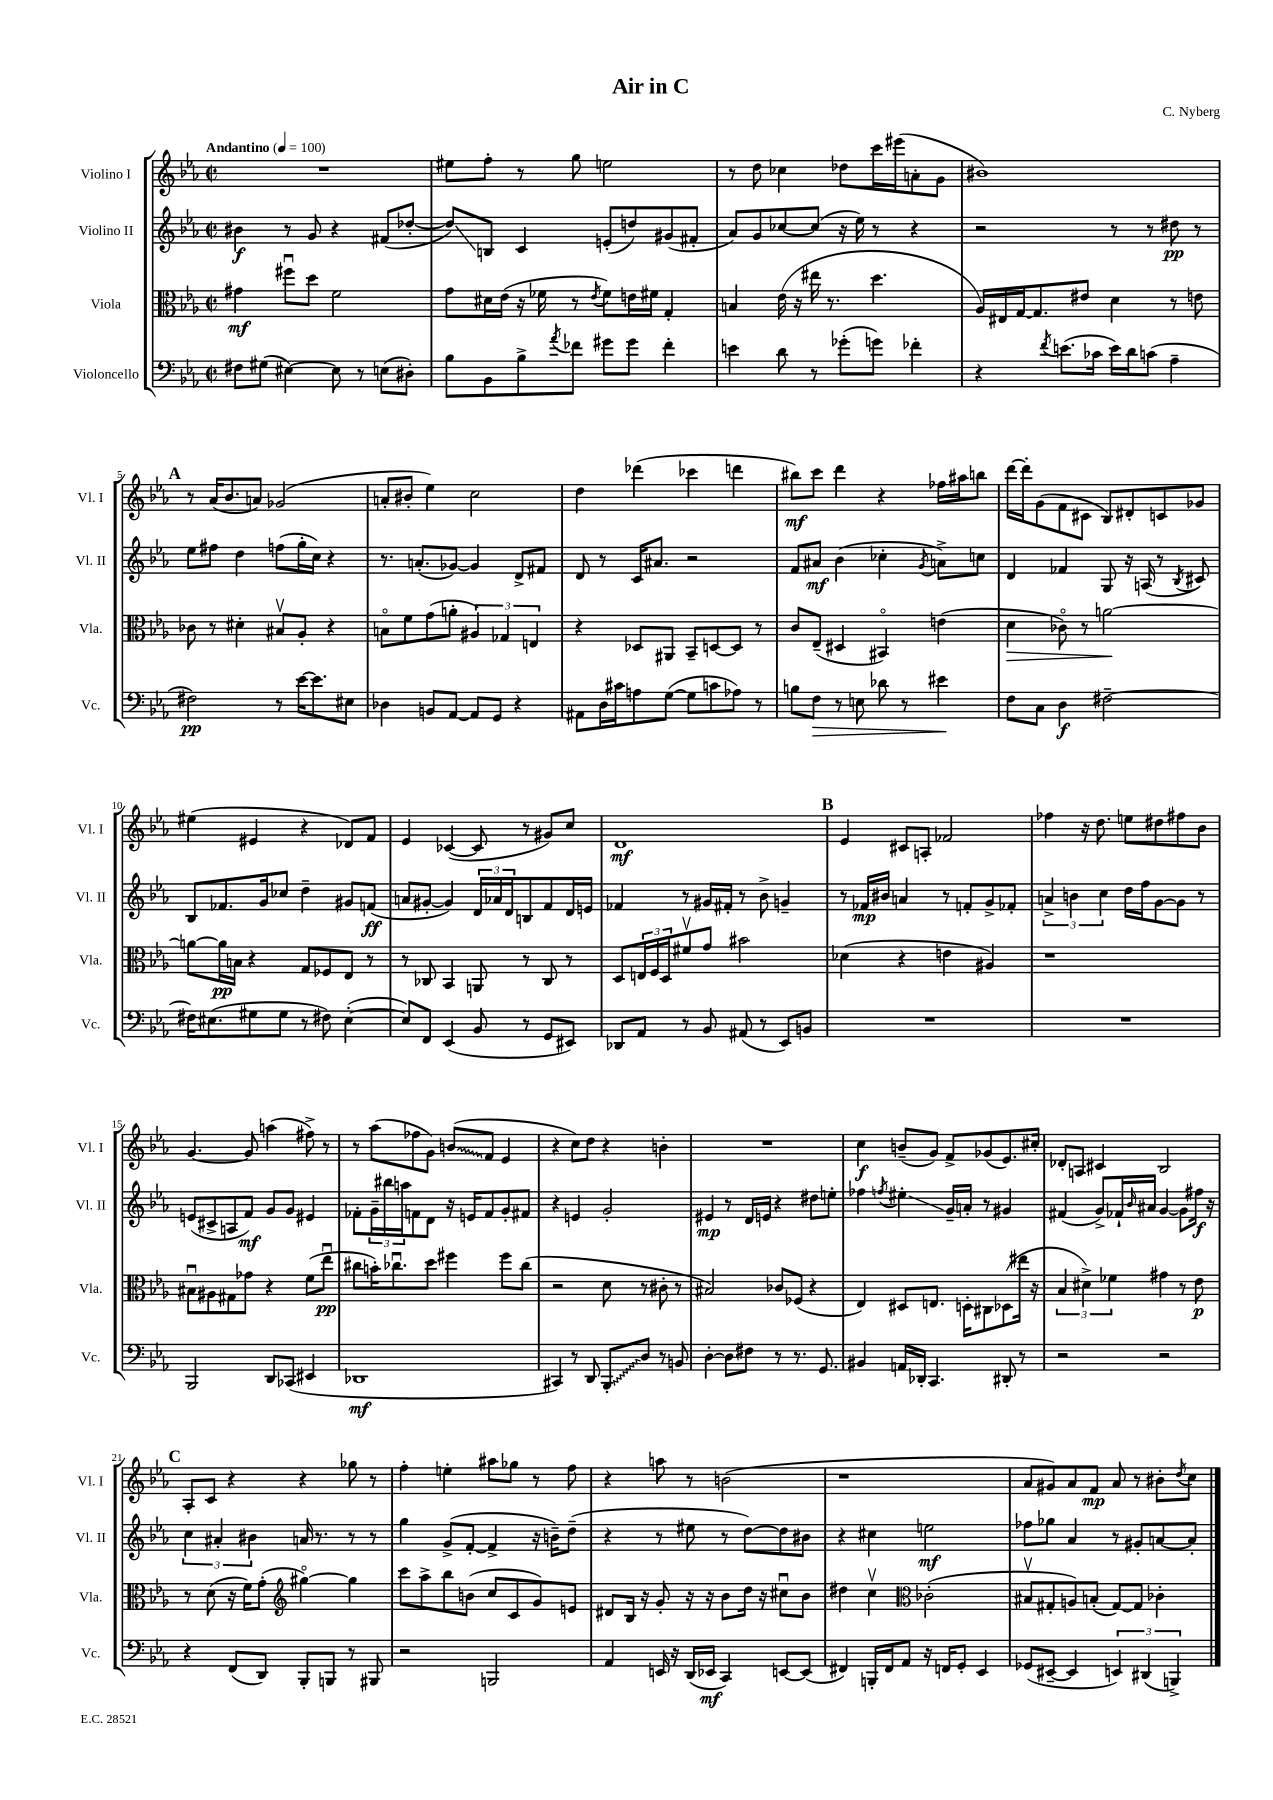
\header { title = "Air in C" composer = "C. Nyberg" }
<<
\new StaffGroup <<
\new Staff = "s0" \with { instrumentName = "Violino I" shortInstrumentName = "Vl. I" } {
    \clef treble \key ees \major \defaultTimeSignature \time 2/2 \tempo "Andantino" 4 = 100
    R1 |
    eis''8 f''8-. r8 g''8 e''2 |
    r8 d''8 ces''4 des''8 c'''16 eis'''16( a'8-. g'8 |
    bis'1) |
    \mark \markup { \bold "A" } r8 aes'16( bes'8. a'8) ges'2( |
    a'8-. bis'8-. ees''4) c''2 |
    d''4 des'''4( ces'''4 d'''4 |
    bis''8\mf) c'''8 d'''4 r4 fes''16 ais''16 b''8 |
    d'''16~ d'''16-. g'8( f'8 cis'8 bes8) dis'8-. c'8 ges'8 |
    eis''4( eis'4 r4 des'8) f'8 |
    ees'4 ces'4~( ces'8 r8 gis'8) c''8 |
    d'1\mf |
    \mark \markup { \bold "B" } ees'4 cis'8 a8-. fes'2 |
    fes''4 r16 d''8. e''8 dis''8 fis''8 bes'8 |
    g'4.~ g'8 a''4( fis''8->) r8 |
    r8 aes''8( fes''8 g'8) \once \override Glissando.style = #'zigzag b'8\glissando( f'8 ees'4 |
    r4 c''8) d''8 r4 b'4-. |
    R1 |
    c''4\f b'8--( g'8) f'8-> ges'8( ees'8.) cis''16-. |
    des'8-. a8 cis'4 bes2 |
    \mark \markup { \bold "C" } aes8-. c'8 r4 r4 ges''8 r8 |
    f''4-. e''4-. ais''8 ges''8 r8 f''8 |
    r4 a''8 r8 b'2( |
    r1 |
    aes'8 gis'8) aes'8 f'8\mp aes'8 r8 bis'8-. \acciaccatura { d''8 } c''8 \bar "|." |
}
\new Staff = "s1" \with { instrumentName = "Violino II" shortInstrumentName = "Vl. II" } {
    \clef treble \key ees \major \defaultTimeSignature \time 2/2
    bis'4\f r8 g'8 r4 fis'8( des''8~-. |
    des''8\glissando) b8 c'4 e'8-.( d''8) gis'8( fis'8-. |
    aes'8) g'8 ces''8~ ces''8( r16 ees''16) r8 r4 |
    r2 r8 r8 dis''8\pp r8 |
    \mark \markup { \bold "A" } ees''8 fis''8 d''4 f''8( g''16-. c''16) r4 |
    r8. a'8.-.( ges'8~) ges'4 d'8-> fis'8 |
    d'8 r8 c'16 ais'8. r2 |
    f'8 ais'8\mf bes'4( ces''4-. \acciaccatura { g'8 } a'8->) c''8 |
    d'4 fes'4 g8 r16 a16( r8 \acciaccatura { bes8 } cis'8) |
    bes8 fes'8. g'16 ces''8 d''4-- gis'8 f'8\ff( |
    a'8 gis'8~-. gis'4) \tuplet 3/2 { d'16 aes'16 d'16 } b8 f'8 d'16 e'16 |
    fes'4 r8 gis'16 fis'16-. r8 bes'8-> g'4-- |
    \mark \markup { \bold "B" } r8 fes'16\mp bis'16 a'4 r8 f'8-. g'8-> fes'8-. |
    \tuplet 3/2 { a'4-> b'4 c''4 } d''16 f''16 g'8~ g'8 r8 |
    e'8( cis'8-> a8 f'8\mf) g'8 g'8 eis'4 |
    fes'8-. \tuplet 3/2 { g'16-- bis''16 a''16 } f'8 d'8 r16 e'16 f'8 g'8-. fis'8 |
    r4 e'4 g'2-. |
    eis'4\mp r8 d'16 e'16 r4 dis''8 e''8-. |
    fes''4 \acciaccatura { f''8 } eis''4-.\glissando g'16-- a'16-. r8 gis'4 |
    fis'4( g'8->) fes'16-! \grace { bes'16 } ais'16 g'4~ g'8 fis''16\f r16 |
    \mark \markup { \bold "C" } \tuplet 3/2 { c''4 ais'4-. bis'4 } a'16 r8. r8 r8 |
    g''4 g'8->( f'8~-. f'4-> r16 b'16--) d''8--( |
    r4 r8 eis''8 r8 d''8~) d''8 bis'8 |
    r4 cis''4 e''2\mf |
    fes''8 ges''8 aes'4 r8 gis'8-. a'8~ a'8-. \bar "|." |
}
\new Staff = "s2" \with { instrumentName = "Viola" shortInstrumentName = "Vla." } {
    \clef alto \key ees \major \defaultTimeSignature \time 2/2
    gis'4\mf fis''8\downbow d''8 f'2 |
    g'8 dis'16 ees'16( r16 fes'16 r8 \acciaccatura { ees'8 } fes'8) e'16 fis'16 g4-. |
    b4 ees'16( r16 eis''16 r8. d''4. |
    aes16) eis16 g16~ g8. eis'8 d'4 r8 e'8 |
    \mark \markup { \bold "A" } ces'8 r8 dis'4-. bis8\upbow aes8-. r4 |
    b8\flageolet f'8 g'8( a'8-. \tuplet 3/2 { ais4) ges4 e4 } |
    r4 des8 ais,8 bes,8-- d8~ d8 r8 |
    c'8 ees8--( dis4 bis,4\flageolet) e'4( |
    d'4\> ces'8\flageolet) r8 a'2~\! |
    a'8~ a'16\pp b16 r4 g8 fes8 ees8 r8 |
    r8 ces8 bes,4 a,8 r8 ces8 r8 |
    d8 \tuplet 3/2 { e16 f16 d16 } fis'8\upbow g'8 bis'2 |
    \mark \markup { \bold "B" } des'4( r4 e'4 ais4) |
    r1 |
    bis8\downbow ais8 gis8 ges'8 r4 f'8( ees''8\downbow\pp |
    cis''8 b'16-.) ces''8.\downbow d''8 fis''4 fis''8 ces''8( |
    r2 d'8 r8 cis'8-. r8 |
    bis2) ces'8 fes8( r4 |
    ees4) dis8 e8. d16-. cis8 des8( eis''16 r16 |
    \tuplet 3/2 { bes4 dis'4->) fes'4 } gis'4 r8 ees'8\p |
    \mark \markup { \bold "C" } r8 d'8( r16 f'16) g'8-.( \clef treble gis''4~\flageolet) gis''4 |
    c'''8 aes''8-> bes''8 b'8( c''8 c'8 g'8) e'8 |
    dis'8 bes16 r16 g'8-. r16 r16 bes'8 d''16 r16 cis''8\downbow bes'8 |
    dis''4 c''4\upbow \clef alto ces'2-.( |
    bis8\upbow gis8-. a8) b8-.( gis8~) gis8 ces'4-. \bar "|." |
}
\new Staff = "s3" \with { instrumentName = "Violoncello" shortInstrumentName = "Vc." } {
    \clef bass \key ees \major \defaultTimeSignature \time 2/2
    fis8 gis8( eis4~) eis8 r8 e8( dis8-.) |
    bes8 bes,8 bes8-> \acciaccatura { aes'8 } fes'8 gis'8 gis'8 fes'4-. |
    e'4 d'8 r8 ges'8-.( g'8) fes'4-. |
    r4 \acciaccatura { f'8 } e'8.( ces'16 e'16) d'16 c'8( aes4-- |
    \mark \markup { \bold "A" } fis2\pp) r8 ees'16~ ees'8. eis8 |
    des4 b,8 aes,8~ aes,8 g,8 r4 |
    ais,8 d16 cis'16 a8 g8~( g8 c'8 aes8) r8 |
    b8 f8\> r8 e8 des'8 r8 eis'4\! |
    f8 c8 d4\f fis2~-- |
    fis16 eis8.( gis8 gis8 r8 fis8) eis4~-.( |
    eis8) f,8 ees,4( bes,8 r8 g,8 eis,8) |
    des,8 aes,8 r8 bes,8 ais,8( r8 ees,8) b,8 |
    \mark \markup { \bold "B" } R1 |
    R1 |
    bes,,2 d,8 ces,8( eis,4 |
    des,1\mf |
    cis,4) r8 d,8 \once \override Glissando.style = #'zigzag bes,,8-.\glissando d8 r8 b,8 |
    d4~-. d8 fis8 r8 r8. g,8. |
    bis,4 a,16 des,16-. c,4. dis,8-. r8 |
    r2 r2 |
    \mark \markup { \bold "C" } r4 f,8( d,8) bes,,8-. b,,8 r8 bis,,8 |
    r2 b,,2 |
    aes,4 e,16 r16 d,16( ees,16\mf c,4) e,8~ e,8( |
    fis,4) b,,16-. fis,16 aes,8 r16 f,16 g,8-. ees,4 |
    ges,8( eis,8~-- eis,4 \tuplet 3/2 { e,4) dis,4( b,,4->) } \bar "|." |
}
>>
>>
